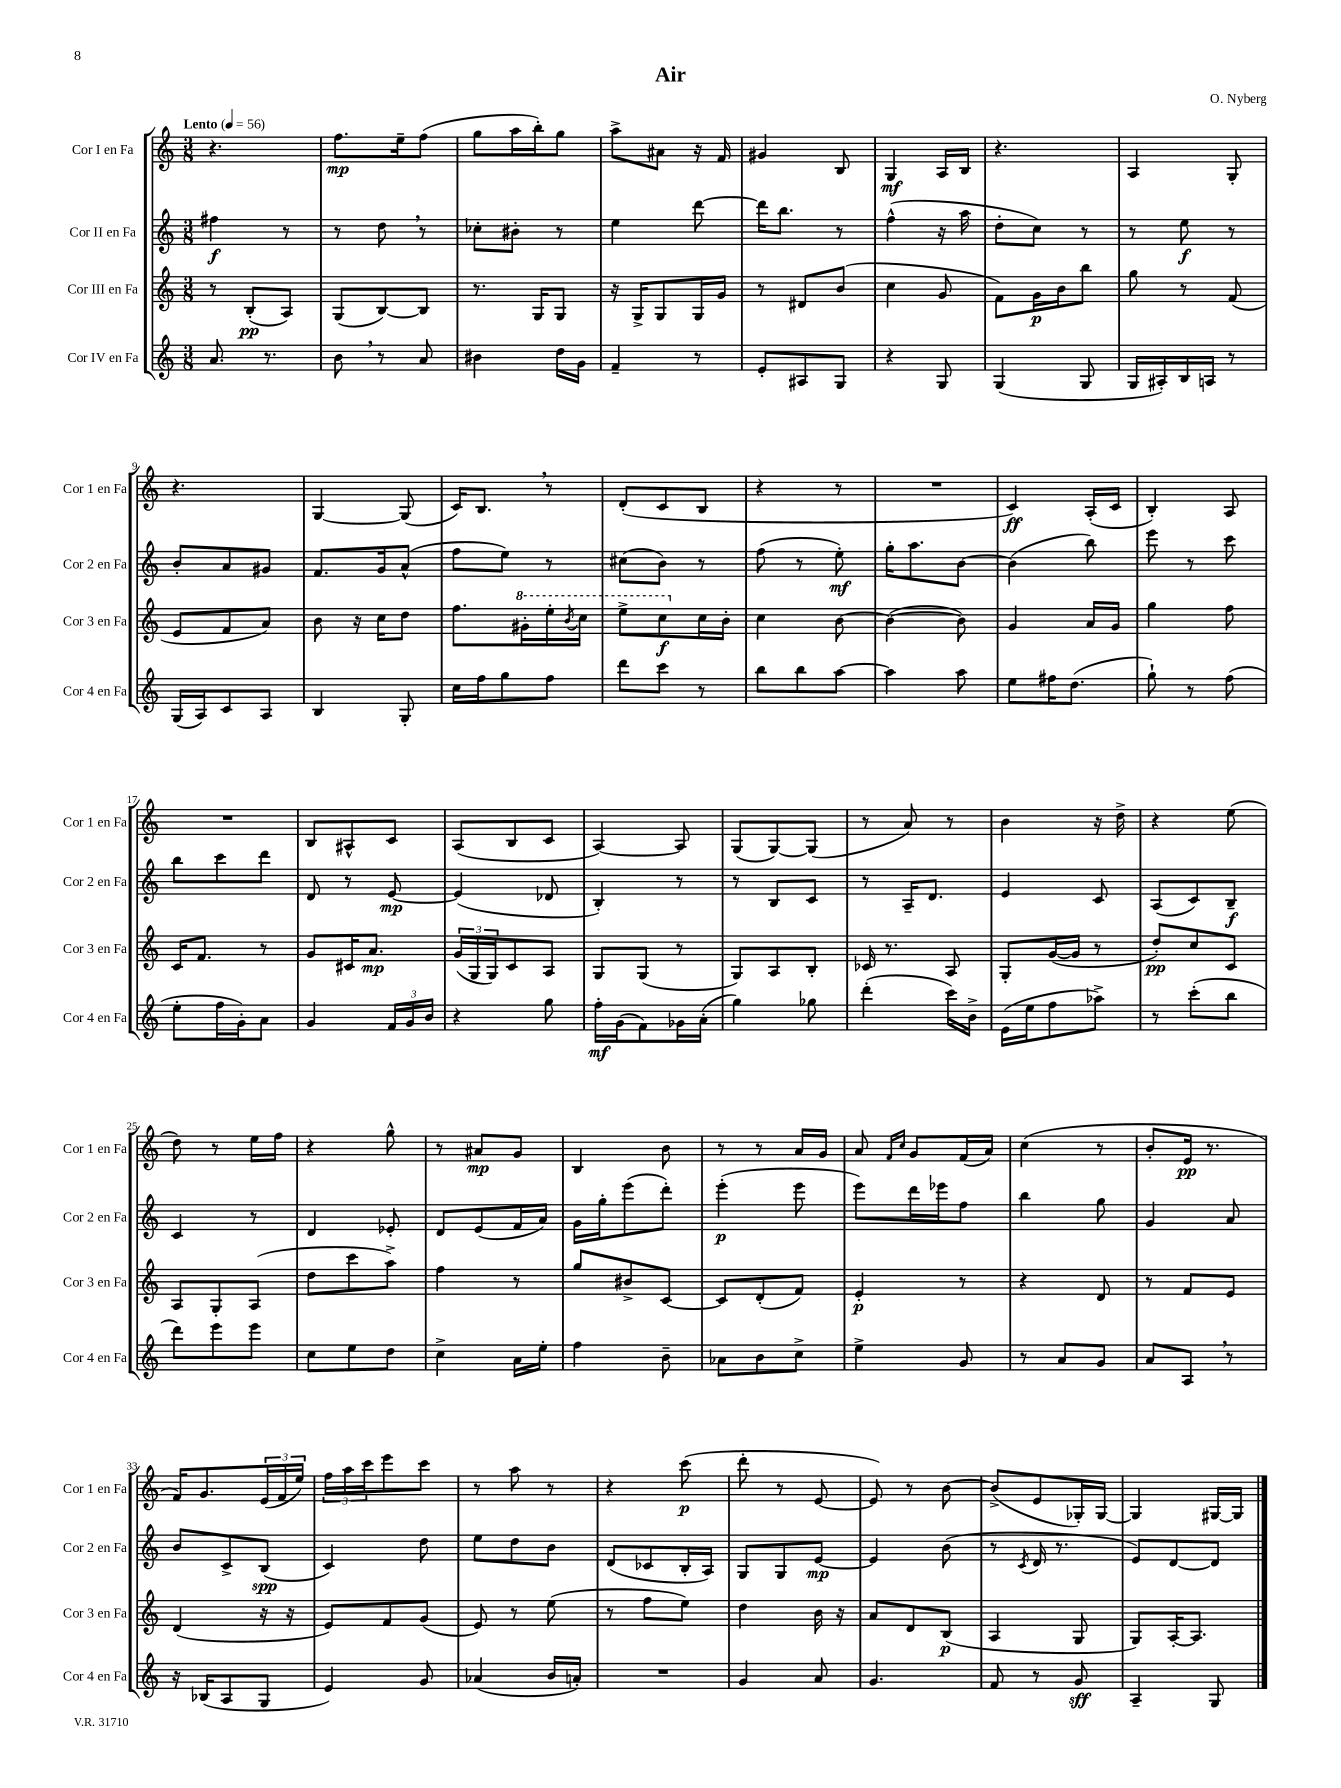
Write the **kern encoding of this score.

**kern	**kern	**kern	**kern
*staff4	*staff3	*staff2	*staff1
*clefG2	*clefG2	*clefG2	*clefG2
*k[]	*k[]	*k[]	*k[]
*M3/8	*M3/8	*M3/8	*M3/8
*MM56	*MM56	*MM56	*MM56
8.a	8r	4ff#	4.r
.	(8B'	.	.
8.r	.	.	.
.	8A)	8r	.
=	=	=	=
8b	(8G	8r	8.ff
8r	[8B)	8dd	.
.	.	.	16ee~
8a	8B]	8r	(8ff
=	=	=	=
4b#	8.r	8cc-'	8gg
.	.	8b#'	16aa
.	16G	.	16bb')
16dd	8G	8r	8gg
16g	.	.	.
=	=	=	=
4f~	16r	4ee	8aa^
.	16G^	.	.
.	8G	.	8a#
8r	16G	[8ddd	16r
.	16g	.	16f
=	=	=	=
8e'	8r	16ddd]	4g#
.	.	8.bb	.
8A#	8d#	.	.
8G	(8b	8r	8B
=	=	=	=
4r	4cc	(4ff^^	4G
8G	8g	16r	16A
.	.	16aa	16B
=	=	=	=
(4G	8f)	8dd'	4.r
.	16g	8cc)	.
.	16b	.	.
8G	8bb	8r	.
=	=	=	=
16G	8gg	8r	4A
16A#')	.	.	.
16B	8r	8ee	.
16A	.	.	.
8r	(8f	8r	8G'
=	=	=	=
(16G	8e	8b'	4.r
16A)	.	.	.
8c	8f	8a	.
8A	8a)	8g#	.
=	=	=	=
4B	8b	8.f	[4G
.	16r	.	.
.	16cc	16g	.
8G'	8dd	(8a^^	(8G]
=	=	=	=
16cc	8.ff	8ff	16c)
16ff	.	.	8.B
8gg	.	8ee)	.
.	16gg#'	.	.
8ff	16eee'	8r	8r
.	8qbb	.	.
.	16ccc	.	.
=	=	=	=
8ddd	8eee^	(8cc#	(8d'
8ccc	8ccc	8b)	8c
8r	16cc	8r	8B
.	16b'	.	.
=	=	=	=
8bb	4cc	(8ff	4r
8bb	.	8r	.
[8aa	[8b	8ee')	8r
=	=	=	=
4aa]	(4b_	16gg'	4.r
.	.	8.aa	.
8aa	8b])	[8b	.
=	=	=	=
8ee	4g	(4b]	4c)
16ff#	.	.	.
(8.dd	.	.	.
.	16a	8bb)	(16A'
.	16g	.	16c
=	=	=	=
8gg`)	4gg	8eee	4B')
8r	.	8r	.
(8ff	8ff	8ccc	8A
=	=	=	=
8ee'	16c	8bb	4.r
.	8.f	.	.
16ff	.	8ccc	.
16g')	.	.	.
8a	8r	8ddd	.
=	=	=	=
4g	8g	8d	8B
.	16c#	8r	8A#^^
.	8.a	.	.
24f	.	[8e	8c
24g	.	.	.
24b	.	.	.
=	=	=	=
4r	(24g	(4e]	(8A
.	24G	.	.
.	24G)	.	.
.	8c	.	8B
8gg	8A	8d-	8c
=	=	=	=
16ff'	8G	4B')	[4A)
(16g	.	.	.
8f)	(8G	.	.
16g-	8r	8r	8A]
(16a'	.	.	.
=	=	=	=
4gg)	8G)	8r	(8G
.	8A	8B	[8G)
8gg-	8B'	8c	(8G]
=	=	=	=
(4ddd'	16c-	8r	8r
.	8.r	.	.
.	.	16A~	8a)
.	.	8.d	.
16ccc)	8A	.	8r
16b^	.	.	.
=	=	=	=
(16e	8G'	4e	4b
16ee	.	.	.
8ff	([16g	.	.
.	16g]	.	.
8aa-^)	8r	8c	16r
.	.	.	16dd^
=	=	=	=
8r	8dd')	(8A	4r
(8ccc'	8cc	8c)	.
8bb	8c	8B~	(8ee
=	=	=	=
8ddd)	8A	4c	8dd)
8eee	8G'	.	8r
8eee	(8A	8r	16ee
.	.	.	16ff
=	=	=	=
8cc	8dd	4d	4r
8ee	8ccc	.	.
8dd	8aa^)	8e-'	8gg^^
=	=	=	=
4cc^	4ff	8d	8r
.	.	(8e	8a#
16a	8r	16f	8g
16ee'	.	16a)	.
=	=	=	=
4ff	8gg	16g	4B
.	.	16gg'	.
.	8b#^	(8eee	.
8b~	[8c	8ddd')	8b
=	=	=	=
8a-	8c]	(4eee'	8r
8b	(8d'	.	8r
8cc^	8f)	8eee	16a
.	.	.	16g
=	=	=	=
4ee^	4e'	8eee)	8a
.	.	.	16qqf
.	.	.	16qqcc
.	.	16ddd	8g
.	.	16eee-	.
8g	8r	8ff	(16f
.	.	.	16a)
=	=	=	=
8r	4r	4bb	(4cc
8a	.	.	.
8g	8d	8gg	8r
=	=	=	=
8a	8r	4g	8b'
8A	8f	.	16e
.	.	.	8.r
8r	8e	8a	.
=	=	=	=
16r	(4d	8b	16f)
(16B-	.	.	8.g
8A	.	8c^	.
8G	16r	(8B	(24e
.	.	.	24f
.	16r	.	.
.	.	.	24ee)
=	=	=	=
4e)	8e)	4c)	24ff
.	.	.	24aa
.	.	.	24ccc
.	8f	.	8eee
8g	(8g	8dd	8ccc
=	=	=	=
(4a-	8e)	8ee	8r
.	8r	8dd	8aa
16b	(8ee	8b	8r
16a')	.	.	.
=	=	=	=
4.r	8r	(8d	4r
.	8ff	8c-	.
.	8ee)	16B'	(8ccc
.	.	16A)	.
=	=	=	=
4g	4dd	8G	8ddd'
.	.	8G	8r
8a	16b	[8e	[8e
.	16r	.	.
=	=	=	=
4.g	8a	4e]	8e])
.	8d	.	8r
.	(8B	(8b	[8b
=	=	=	=
8f	4A	8r	(8b^]
.	.	8qc	.
8r	.	16d	8e
.	.	8.r	.
8g	8G	.	16G-')
.	.	.	[16G-
=	=	=	=
4A~	8G)	8e)	4G-]
.	[16A'	[8d	.
.	8.A]	.	.
8G	.	8d]	[16G#
.	.	.	16G#]
==	==	==	==
*-	*-	*-	*-
